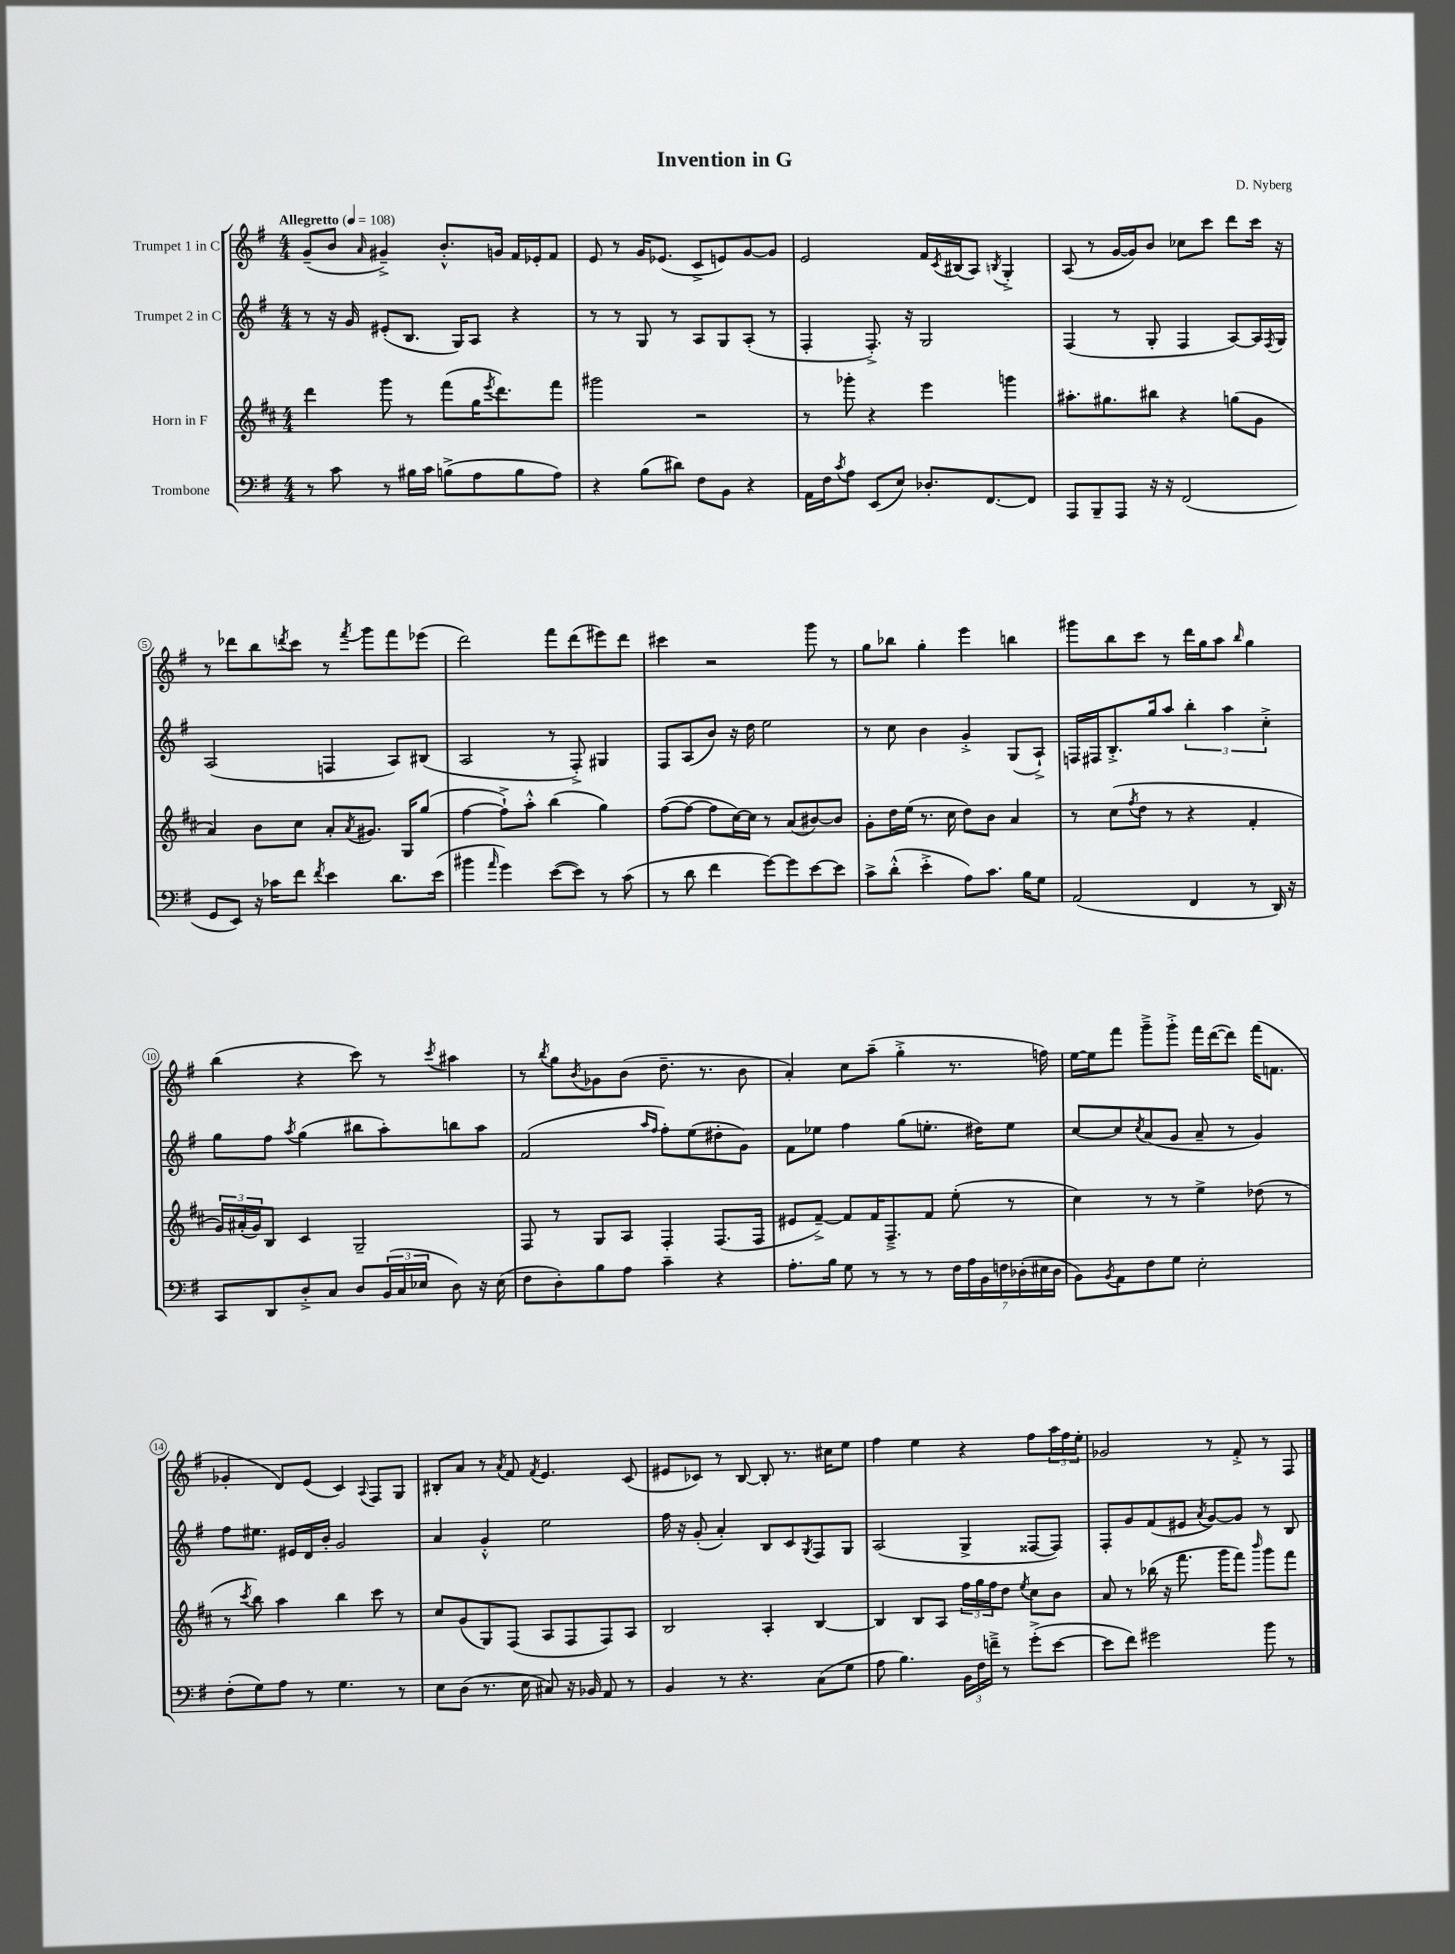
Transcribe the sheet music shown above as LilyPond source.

\header { title = "Invention in G" composer = "D. Nyberg" }
<<
\new StaffGroup <<
\new Staff = "s0" \with { instrumentName = "Trumpet 1 in C" } {
    \clef treble \key g \major \numericTimeSignature \time 4/4 \tempo "Allegretto" 4 = 108
    g'8--( b'8 \grace { a'16 } gis'4--->) b'8.-.-^ g'16 fis'16 ees'16-. fis'8 |
    e'8 r8 g'16 ees'8.( c'8-> e'8) g'8~ g'8 |
    e'2 fis'16 \acciaccatura { c'8 } bis16( a8) \acciaccatura { b8 } g4-.-> |
    a8( r8 g'16~ g'16) b'8 ces''8 c'''8 d'''8 c'''16 r16 |
    r8 des'''8 b''8 \acciaccatura { d'''8 } c'''8 r8 \acciaccatura { fis'''8 } g'''8 fis'''8 ees'''8( |
    d'''2) fis'''8 d'''8( eis'''8) d'''8 |
    cis'''4 r2 g'''8 r8 |
    g''8 bes''8 g''4-. e'''4 b''4 |
    gis'''8 b''8 c'''8 r8 d'''16 g''16 a''8 \grace { b''16 } g''4 |
    b''4( r4 c'''8) r8 \acciaccatura { c'''8 } ais''4 |
    r8 \acciaccatura { b''8 } g''8 \acciaccatura { b'8 } ges'8 b'8( d''8.-- r8. b'8 |
    a'4-.) c''8 a''8--( g''4-.-> r8. f''16) |
    e''16~ e''16 fis'''8 g'''8---> g'''8-.-> fis'''16 d'''16~( d'''8) fis'''16( f'8. |
    ges'4-. d'8) e'8( c'4) \appoggiatura { a8 } fis8 g8 |
    bis8-. a'8 r8 \acciaccatura { a'8 } fis'8 \acciaccatura { fis'8 } e'4. c'8( |
    eis'8 ces'8) r8 b8~ b8-. r8. cis''16 e''8 |
    fis''4 e''4 r4 fis''8 \tuplet 3/2 { a''16 fis''16 e''16-. } |
    ges'2 r8 fis'8-.-> r8 fis8 \bar "|." |
}
\new Staff = "s1" \with { instrumentName = "Trumpet 2 in C" } {
    \clef treble \key g \major \numericTimeSignature \time 4/4
    r8 r16 g'16 eis'8-.( b8. g16) a8 r4 |
    r8 r8 g8 r8 a8 g8 a8-.( r8 |
    fis4-. fis8.-.->) r16 g2 |
    fis4( r8 g8-. fis4 a8~) a16 \acciaccatura { fis8 } g16 |
    a2( f4 a8) bis8( |
    a2 r8 fis8-.->) gis4 |
    fis8 a8( b'8) r16 d''16 e''2 |
    r8 c''8 b'4 g'4-.-> g8( a8-!->) |
    f16 fis16 b8.-.-> g''16 a''8 \tuplet 3/2 { b''4-. a''4 c''4-.-> } |
    g''8 fis''8 \acciaccatura { a''8 } g''4( bis''8 a''8-.) b''8 a''8 |
    fis'2( \grace { a''16 fis''16 } fis''8-.) e''8( dis''8-. g'8) |
    fis'8 ees''8 fis''4 g''8( e''8.-. dis''16) e''8 |
    c''8~ c''8 \acciaccatura { c''8 } a'8( g'8 a'8-- r8 g'4) |
    fis''8 eis''8. eis'16 d'16 b'16-. g'2 |
    a'4 g'4-.-^ e''2 |
    fis''16 r16 g'8-.( a'4-.) b8 c'8 \acciaccatura { g8 } fis8 g8 |
    a2( g4-> fisis8~ fisis8) |
    fis8-. g'8 fis'8( eis'8 \acciaccatura { a'8 } g'8~) g'8 r8 b8 \bar "|." |
}
\new Staff = "s2" \with { instrumentName = "Horn in F" } {
    \clef treble \key d \major \numericTimeSignature \time 4/4
    d'''4 g'''8 r8 fis'''8( g''16 \acciaccatura { e'''8 } d'''8.) fis'''8 |
    gis'''2 r2 |
    r8 ges'''8-. r4 e'''4 g'''4 |
    ais''8.-. gis''8. bis''8 r4 g''8( g'8 |
    a'4) b'8 cis''8 a'8-. \acciaccatura { a'8 } gis'8. g16 g''8( |
    fis''4~ fis''8-!->) a''8-.-^ b''4( g''4) |
    fis''8~( fis''8~ fis''8 cis''16~) cis''16 r8 a'8( bis'8~) bis'8 |
    g'8-. d''16 e''16( r8. cis''16 d''8) b'8 a'4 |
    r8 cis''8( \acciaccatura { fis''8 } d''8 r8 r4 fis'4-. |
    \tuplet 3/2 { g'16) ais'16-.( g'16) } b8 cis'4 g2-- |
    fis8 r8 g8 a8 fis4-. fis8.( fis16 |
    eis'8 fis'8~--->) fis'8 fis'16 fis8.---> fis'8 e''8-.( r8 |
    cis''4) r8 r8 e''4-> des''8( r8 |
    r8 \acciaccatura { cis'''8 } b''8) a''4 b''4 cis'''8 r8 |
    cis''8 g'8( g8) fis8( a8 fis8 fis8) a8 |
    b2 a4-. b4~ |
    b4 b8 a8 \tuplet 3/2 { fis''16 g''16 fis''16 } d''8 \acciaccatura { e''8 } cis''8 b'8 |
    a'8 r8 bes''16( r16 fis'''8. g'''16 fis'''8) \grace { b'''16 } g'''8 fis'''8 \bar "|." |
}
\new Staff = "s3" \with { instrumentName = "Trombone" } {
    \clef bass \key g \major \numericTimeSignature \time 4/4
    r8 c'8 r8 bis16 c'16 b8->( a8 b8 a8) |
    r4 b8( dis'8) fis8 b,8 r4 |
    a,16 fis16 \acciaccatura { c'8 } a8 e,8( e8) des8.-. fis,8.~ fis,8 |
    a,,8 b,,8-- a,,8 r16 r16 fis,2( |
    g,8 e,8) r16 ces'16 fis'8 \acciaccatura { fis'8 } e'4 d'8. e'16( |
    bis'4 \grace { a'16 } g'4) e'8~( e'8) r8 c'8( |
    r8 d'8 fis'4 g'8~) g'8 e'8~ e'8 |
    c'8-> d'8-.-^( e'4-.-> a8) c'8. b16 g8 |
    a,2( fis,4 r8 d,16) r16 |
    c,8 d,8 d8-.-> c8 d8 \tuplet 3/2 { b,16( c16 ees16 } d8) r16 ees16( |
    fis8 d8-.) b8 a8 c'4-- r4 |
    a8.-. b16 g8 r8 r8 r8 \tuplet 7/4 { fis16 a16 b,16 f16 des16-.( eis16 des16 } |
    b,8) \acciaccatura { b,8 } a,8 fis8 g8 e2-. |
    fis8-.( g8) a8 r8 g4. r8 |
    e8 d8( r8. e16 cis8) r16 bes,16 a,8 r8 |
    b,4 r8 r4. c8( g8 |
    a8 b4.) \tuplet 3/2 { b,16 fis16 f'16---> } r8 g'8-.->( e'8~ |
    e'8 fis'8) gis'2 b'8 r8 \bar "|." |
}
>>
>>
\layout { \context { \Score \override BarNumber.stencil = #(make-stencil-circler 0.1 0.3 ly:text-interface::print) } }
